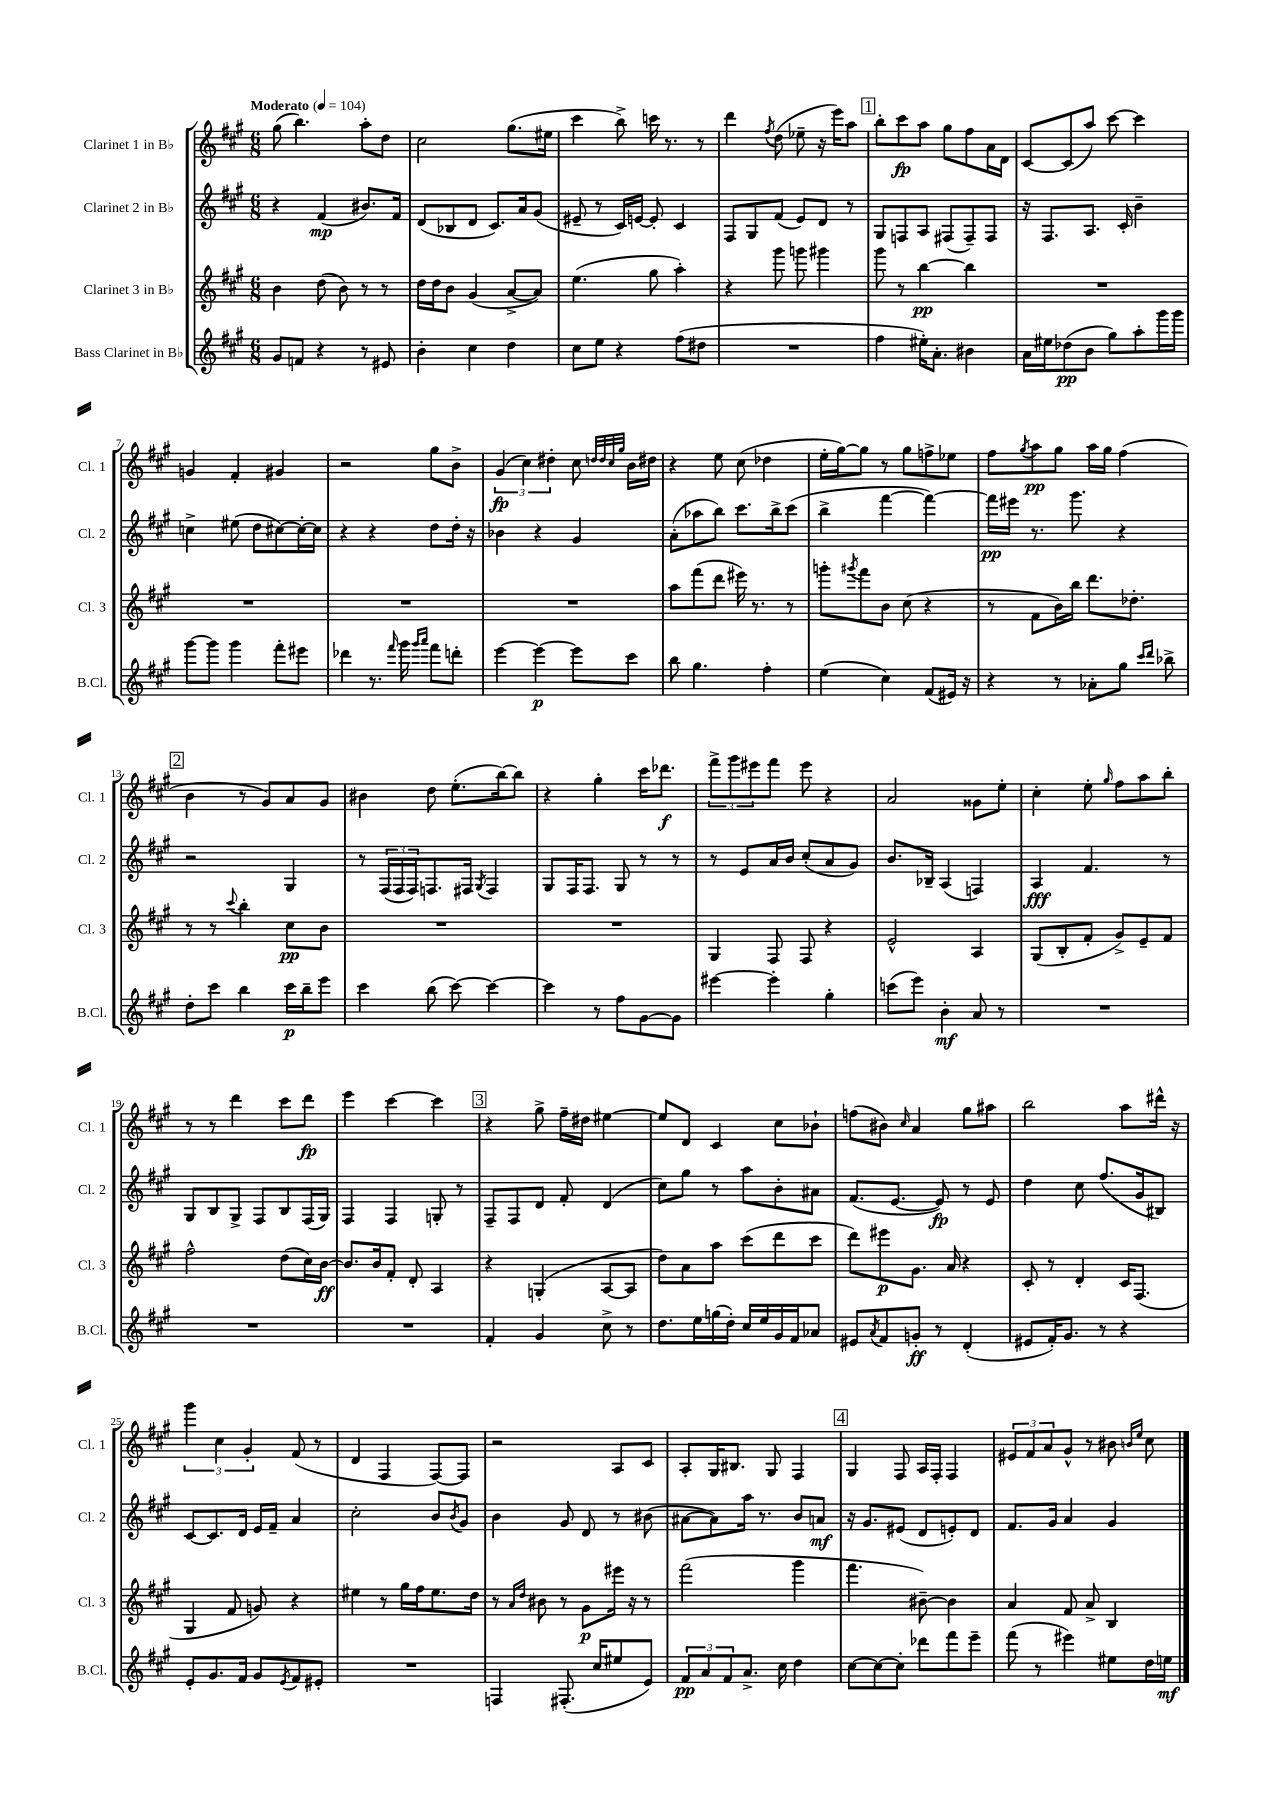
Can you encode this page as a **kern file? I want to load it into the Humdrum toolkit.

**kern	**kern	**kern	**kern
*staff4	*staff3	*staff2	*staff1
*clefG2	*clefG2	*clefG2	*clefG2
*k[f#c#g#]	*k[f#c#g#]	*k[f#c#g#]	*k[f#c#g#]
*M6/8	*M6/8	*M6/8	*M6/8
*MM104	*MM104	*MM104	*MM104
8g#	4b	4r	(8gg#
8f	.	.	4.bb)
4r	(8dd	(4f#	.
.	8b)	.	.
8r	8r	8.b#)	8aa'
8e#	8r	.	8dd
.	.	16f#	.
=	=	=	=
4b'	16dd	(8d	2cc#
.	16dd	.	.
.	8b	8B-	.
4cc#	(4g#	8d	.
.	.	8.c#)	.
4dd	[8a^	.	(8.gg#
.	.	16a	.
.	8a])	(8g#	.
.	.	.	16ee#
=	=	=	=
8cc#	(4.ee	8e#~	4ccc#
8ee	.	8r	.
4r	.	16c#)	8bb^)
.	.	[16e	.
.	8gg#	8e']	16ccc
.	.	.	8.r
(8ff#	4aa')	4c#	.
8dd#	.	.	8r
=	=	=	=
2.r	4r	8F#	4ddd
.	.	8G#	.
.	.	.	8qff#
.	8ggg#	(8f#	(8dd
.	8ggg	8e)	8ee-~
.	4ggg#	8d	16r
.	.	.	16eee)
.	.	8r	8aa
=	=	=	=
4ff#	8ggg#	8G#	8bb'
.	8r	8F	8ccc#
16ee#')	[4bb	8A	8aa
8.a'	.	.	.
.	.	(8F#	8gg#
4b#	4bb]	8F#~)	8ff#
.	.	8F#	16a
.	.	.	16d
=	=	=	=
16a	2.r	16r	[8c#
16ee#	.	8.F#	.
(8dd-	.	.	(8c#]
8b	.	8.A	8aa)
8gg#)	.	.	[8ccc#
.	.	16c#'	.
8aa'	.	4b~	4ccc#]
16ggg#	.	.	.
16ggg#	.	.	.
=	=	=	=
[8ggg#	2.r	4cc^	4g
8ggg#]	.	.	.
4ggg#	.	(8ee#	4f#'
.	.	8dd	.
8fff#'	.	[8cc#)	4g#
8eee#	.	16cc#'_	.
.	.	16cc#]	.
=	=	=	=
4ddd-	2.r	4r	2r
8.r	.	4r	.
16qqfff#	.	.	.
16ggg#	.	.	.
16qqggg#	.	.	.
16qqaaa	.	.	.
8fff#	.	8dd	8gg#
8ddd'	.	16dd'	8b^
.	.	16r	.
=	=	=	=
[4eee	2.r	4b-	(6g#
.	.	.	6cc#)
4eee_	.	4r	.
.	.	.	6dd#'
8eee]	.	4g#	8cc#
.	.	.	32qqdd
.	.	.	32qqdd
.	.	.	32qqcc#
.	.	.	32qqgg#
8ccc#	.	.	16b
.	.	.	16dd#
=	=	=	=
8bb	8aa	(8a'	4r
4.gg#	(8fff#	8aa-	.
.	8ddd	8bb)	8ee
.	16eee#)	8.ccc#	(8cc#
.	8.r	.	.
4ff#'	.	.	4dd-
.	.	16bb^	.
.	8r	(8ccc#	.
=	=	=	=
(4ee	8ggg'	4bb^	16ee'
.	.	.	[16gg#)
.	8qggg#	.	.
.	8fff#	.	8gg#]
4cc#)	8b	[4fff#	8r
.	(8cc#	.	8gg#
(8f#	4r	4fff#_)	8ff^
16e#)	.	.	8ee-
16r	.	.	.
=	=	=	=
4r	8r	16fff#]	8ff#
.	.	16eee#	.
.	.	.	8qgg#
.	8f#	8.r	8aa
8r	16b)	.	8gg#
.	16bb	8.ggg#	.
8a-'	8.ddd	.	16aa
.	.	.	16gg#
8gg#	.	4r	(4ff#
.	8.dd-'	.	.
16qqccc#	.	.	.
16qqddd	.	.	.
8bb-^	.	.	.
=	=	=	=
8dd'	8r	2r	4b
8ccc#	8r	.	.
.	8qqccc#	.	.
4bb	4bb'	.	8r
.	.	.	8g#)
16ccc#	8cc#	4G#	8a
16bb~	.	.	.
8eee	8b	.	8g#
=	=	=	=
4ccc#	2.r	8r	4b#
.	.	(24F#	.
.	.	24F#	.
.	.	24F#)	.
(8bb	.	8.F	8dd
[8ccc#)	.	.	(8.ee'
.	.	16F#	.
.	.	8qG#	.
4ccc#_	.	4F#	.
.	.	.	[16bb)
.	.	.	8bb]
=	=	=	=
4ccc#]	2.r	8G#	4r
.	.	16F#	.
.	.	8.F#	.
8r	.	.	4gg#'
8ff#	.	8G#	.
[8g#	.	8r	16ccc#
.	.	.	8.ddd-
8g#]	.	8r	.
=	=	=	=
[4eee#	4G#	8r	12fff#^
.	.	.	12ggg#
.	.	8e	.
.	.	.	12eee#
4eee#']	8F#	16a	8fff#
.	.	16b	.
.	8F#	(8cc#'	8eee#
4gg#'	4r	8a	4r
.	.	8g#)	.
=	=	=	=
(8ccc	2e^^	8.b	2a
8eee)	.	.	.
.	.	16B-~	.
4b'	.	(4A	.
8a	4A	4F)	8g##
8r	.	.	8ee'
=	=	=	=
2.r	(8G#	4A	4cc#'
.	8B'	.	.
.	8f#'	4.f#	8ee'
.	.	.	16qqgg#
.	8g#^)	.	8ff#
.	8e~	.	8aa
.	8f#	8r	8bb'
=	=	=	=
2.r	2ff#^^	8G#	8r
.	.	8B	8r
.	.	8G#^	4ddd
.	.	8F#	.
.	(8dd	8B	8ccc#
.	16cc#)	(16F#	8ddd
.	[16b	16G#)	.
=	=	=	=
2.r	8.b]	4F#	4eee
.	16b	.	.
.	8f#'	4F#	[4ccc#
.	8d'	.	.
.	4A	8G'	4ccc#]
.	.	8r	.
=	=	=	=
4f#'	4r	8F#~	4r
.	.	8F#	.
4g#	(4G'	8d	8gg#^
.	.	8f#'	16ff#~
.	.	.	16dd#
8cc#^	[8A	(4d	[4ee#
8r	8A]	.	.
=	=	=	=
8.dd	8dd)	8cc#)	8ee#]
.	8a	8gg#	8d
16ee	.	.	.
(16gg	8aa	8r	4c#
16dd')	.	.	.
16cc#	(8ccc#	8aa	.
16ee	.	.	.
16g#	8ddd	8b'	8cc#
16f#	.	.	.
8a-	8ccc#	8a#	8b-`
=	=	=	=
8e#	8ddd)	(8.f#	(8ff
8qa	.	.	.
8f#	8eee#	.	8b#)
.	.	[8.e	.
.	.	.	16qqcc#
8g'	8.g#	.	4a
8r	.	8e])	.
.	16a	.	.
(4d'	4r	8r	8gg#
.	.	8e	8aa#
=	=	=	=
8e#	8c#'	4dd	2bb
16f#')	8r	.	.
8.g#	.	.	.
.	4d'	8cc#	.
8r	.	(8.ff#	.
4r	16c#	.	8aa
.	(8.F#	16g#	.
.	.	8B#)	16ddd#^^
.	.	.	16r
=	=	=	=
8e'	4G#	[8c#	6ggg#
8.g#	.	8.c#]	.
.	.	.	6cc#
.	8f#	.	.
16f#	.	16d	.
.	.	.	6g#'
8g#	8g)	16e	.
.	.	16f#~	.
8qe	.	.	.
8f#	4r	4a	(8f#
8e#'	.	.	8r
=	=	=	=
2.r	4ee#	2cc#'	4d
.	8r	.	4F#
.	16gg#	.	.
.	16ff#	.	.
.	8.ee#	8b	[8F#)
.	.	8qb	.
.	.	8g#	8F#]
.	16dd	.	.
=	=	=	=
4F	8r	4b	2r
.	16qqa	.	.
.	16qqdd	.	.
.	8b#	.	.
(8.F#'	8r	8g#	.
.	8g#	8d	.
16cc#	.	.	.
8ee#	16eee#	8r	8A
.	16r	.	.
8e)	8r	(8b#	8c#
=	=	=	=
12f#	(2fff#	[8a#	8A'
12a	.	.	.
.	.	8a#])	16G#
12f#	.	.	.
.	.	.	8.B#
8.a^	.	16aa	.
.	.	8.r	.
.	.	.	8G#
16cc#	.	.	.
4dd	4ggg#	8b	4F#
.	.	8a	.
=	=	=	=
[8cc#	4.fff#	16r	4G#
.	.	8.g#	.
8cc#_	.	.	.
8cc#']	.	(8e#	8F#
8ddd-	[8b#~)	8d	16A
.	.	.	16F#'
8fff#	4b#]	8e')	4F#
8eee~	.	8d	.
=	=	=	=
(8fff#	4a	8.f#	12e#
.	.	.	12f#
8r	.	.	.
.	.	.	12a
.	.	16g#	.
4eee#)	8f#	4a	8g#^^
.	8a^	.	8r
8ee#	4B	4g#	8b#
.	.	.	16qqb
.	.	.	16qqee
16dd	.	.	8cc#
16ee	.	.	.
==	==	==	==
*-	*-	*-	*-
